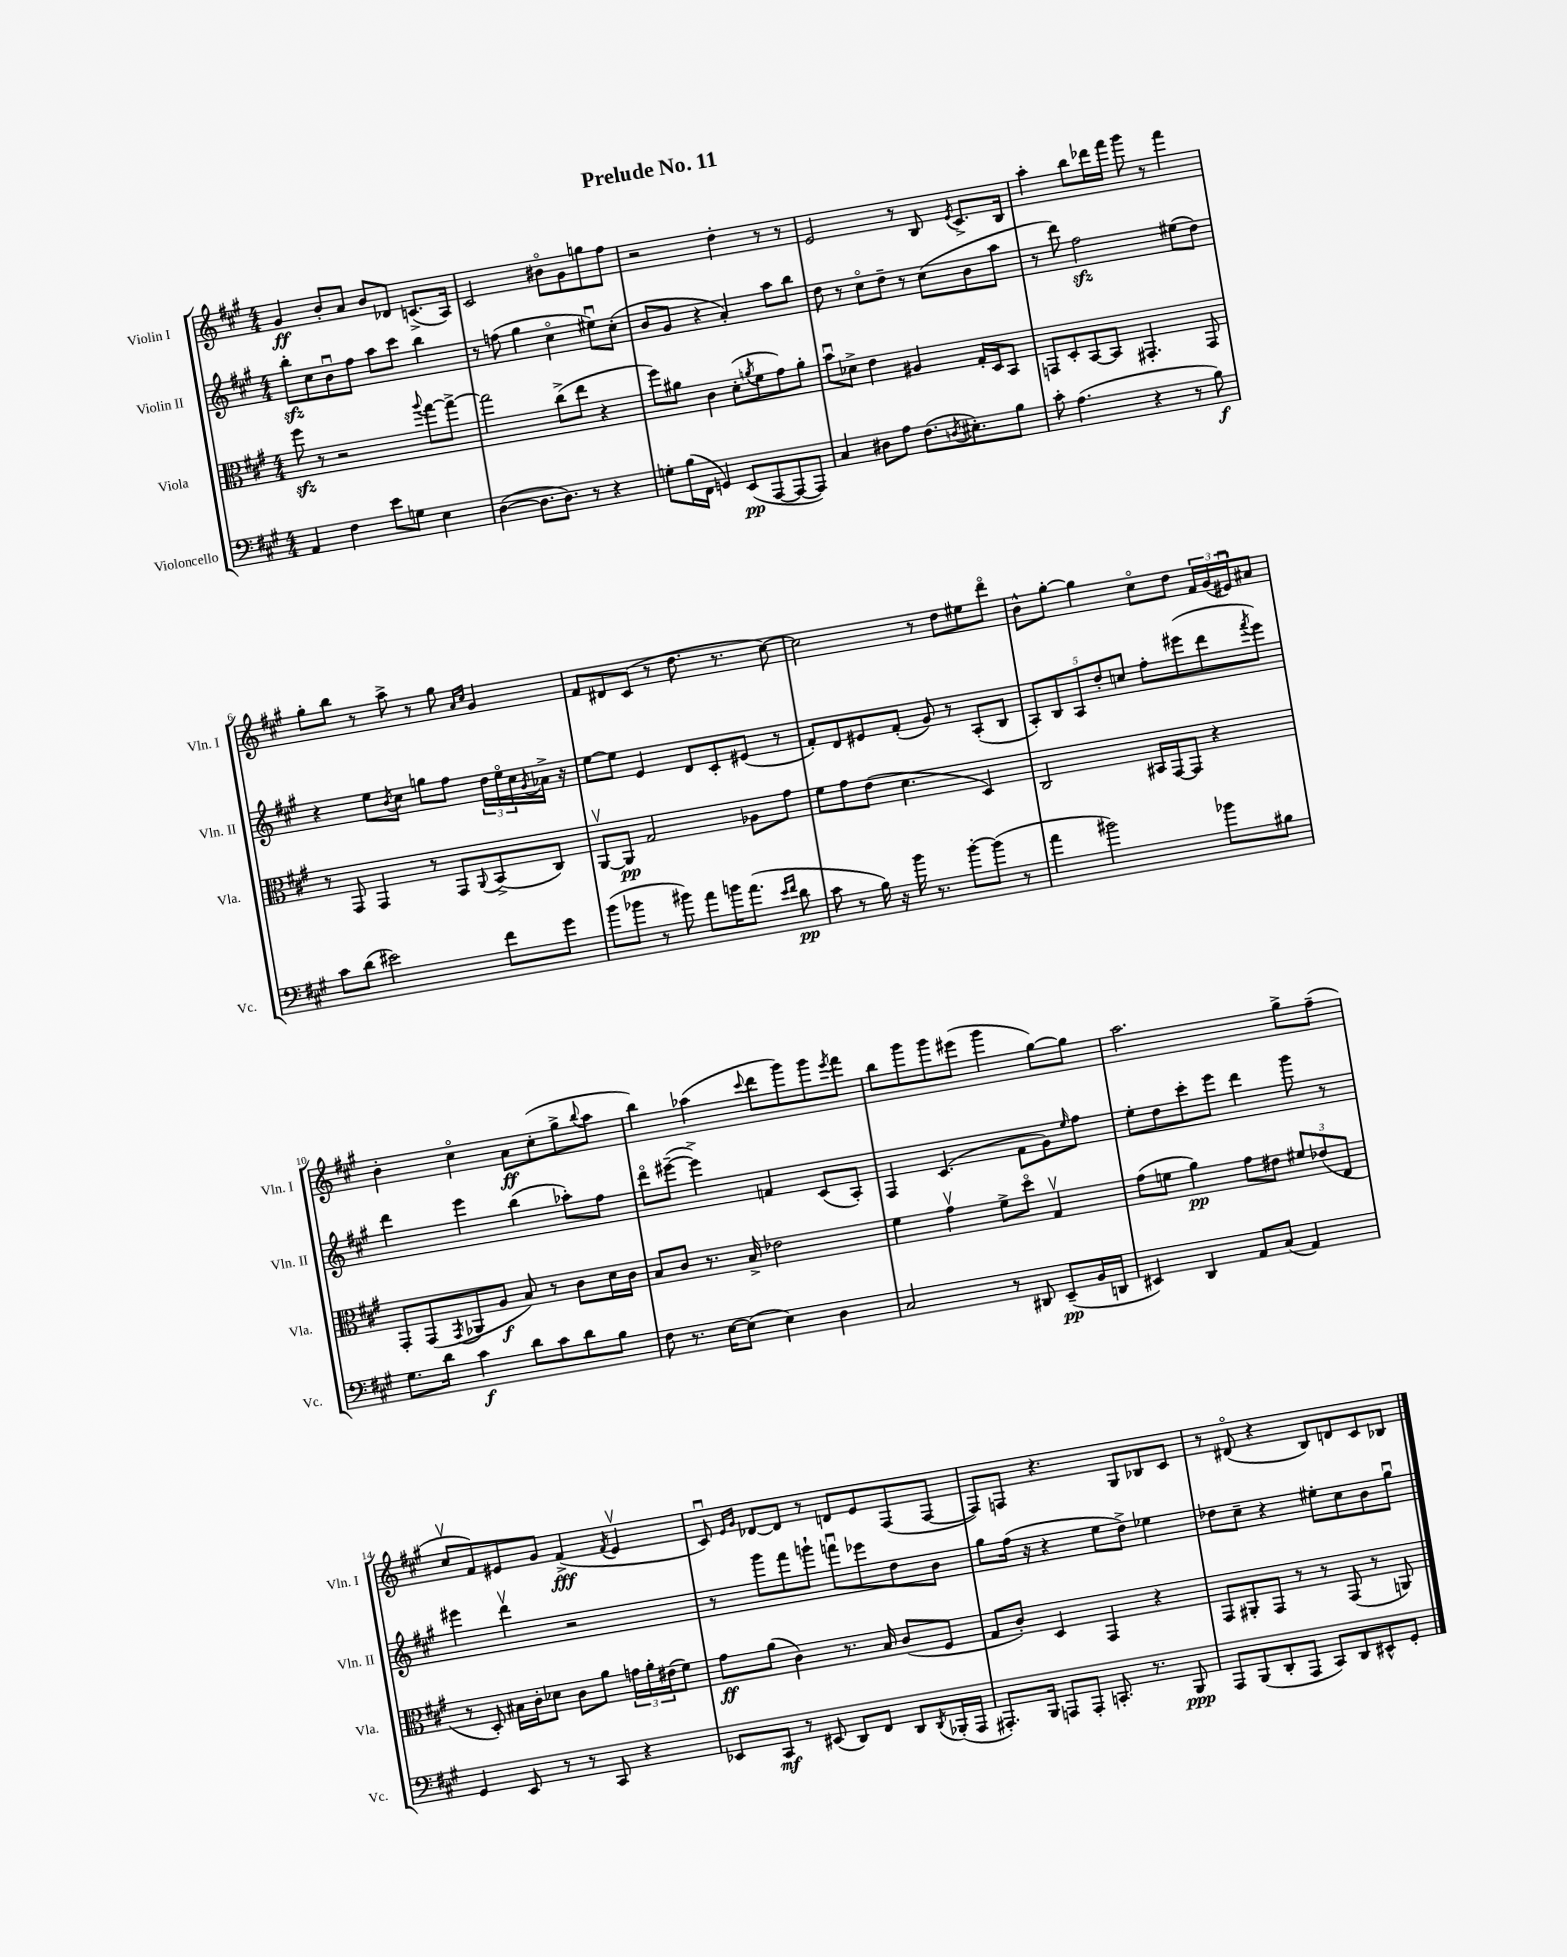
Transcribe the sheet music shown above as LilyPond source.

\header { title = "Prelude No. 11" }
<<
\new StaffGroup <<
\new Staff = "s0" \with { instrumentName = "Violin I" shortInstrumentName = "Vln. I" } {
    \clef treble \key a \major \numericTimeSignature \time 4/4
    gis'4\ff b'8-. a'8 b'8 des'8 c'8.->( a16) |
    cis'2 bis'8\flageolet gis'8 g''8 fis''8 |
    r2 d''4-. r8 r8 |
    e'2 r8 b8 \acciaccatura { e'8 } cis'8.-> b16 |
    a''4-. b''8 des'''16 fis'''16 gis'''8 r8 fis'''4 |
    gis''8-. b''8 r8 a''8-> r8 gis''8 \grace { a'16 cis''16 } gis'4 |
    fis'8 dis'8 cis'8( r8 d''8. r8. cis''8~) |
    cis''2 r8 d''8 eis''8 d'''8\flageolet |
    b'8-^ gis''8~-. gis''4 cis''8\flageolet d''8 \tuplet 3/2 { fis'16 gis'16( eis'16\downbow) } ais'8 |
    b'4-. cis''4\flageolet a'8\ff cis''8-.( gis''8-> \appoggiatura { b''8 } a''8 |
    b''4) aes''4( \appoggiatura { cis'''8 } d'''8 gis'''8) gis'''8 \acciaccatura { e'''8 } fis'''8 |
    b''8 gis'''8 gis'''8 eis'''8( gis'''4 gis''8~) gis''8 |
    a''2. gis''8-> fis''8--( |
    cis''8\upbow fis'8) eis'8 gis'8 fis'4->\fff( \acciaccatura { fis'8 } eis'4\upbow |
    cis'8\downbow) \grace { e'16 gis'16 } des'8~ des'8 r8 d'8 e'8 fis8( fis8~ |
    fis8) f8 r4. gis8 bes8 cis'8 |
    r8 dis'8\flageolet( r4 b8) d'8 cis'8 bes8 \bar "|." |
}
\new Staff = "s1" \with { instrumentName = "Violin II" shortInstrumentName = "Vln. II" } {
    \clef treble \key a \major \numericTimeSignature \time 4/4
    b''8-.\sfz cis''8 b'8\downbow fis''8 a''8 cis'''8 b''4 |
    r8 f''8( gis''4 cis''4\flageolet eis''8\downbow) cis''8-.( |
    b'8 gis'8 r4 a'4-.) a''8 b''8 |
    d''8 r8 cis''8\flageolet d''8-- r8 cis''8( b'8 a''8 |
    r8 d'''8) fis''2\sfz eis''8( d''8) |
    r4 e''8 \acciaccatura { b'8 } cis''8 g''8 fis''8 \tuplet 3/2 { d''16 e''16\flageolet cis''16 } \acciaccatura { gis'8 } aes'16-> r16 |
    e''8~ e''8 e'4 d'8 cis'8-. eis'8( r8 |
    fis'8-.) d'8 eis'8 fis'8-.( gis'8) r8 a8-.( b8 |
    \tuplet 5/4 { a8-.) b8 a8 d''8-. c''8 } fis''8-. eis'''8( d'''8 \acciaccatura { fis'''8 } eis'''8) |
    d'''4 e'''4 b''4( aes''8-.) fis''8 |
    d'''8\flageolet eis'''8~--( eis'''4->) f'4 cis'8( a8-.) |
    fis4 cis'4.( fis'8 gis'8) \grace { e''16 } fis''8 |
    e''8-. d''8 cis'''8-. e'''8 d'''4 gis'''8 r8 |
    eis'''4 d'''4\upbow r2 |
    r8 gis'''8 fis'''8 g'''8-! f'''8\downbow ees'''8 d''8 b'8 |
    gis''8 fis''16( r16 r4 e''8 d''8->) ees''4 |
    des''8 cis''8-- r4 eis''8-. cis''8 b'8 gis''8\downbow \bar "|." |
}
\new Staff = "s2" \with { instrumentName = "Viola" shortInstrumentName = "Vla." } {
    \clef alto \key a \major \numericTimeSignature \time 4/4
    fis''8\sfz r8 r2 \appoggiatura { a''8 } gis''8~ gis''8~-> |
    gis''2 cis''8->( e''8 r4 |
    fis''8) ais'8 cis'4 d'8-.( \acciaccatura { a'8 } fis'8 gis'8) a'8-. |
    b'8\downbow des'8-> e'4 ais4 gis16-. d16 b,8 |
    g,8 d8-. b,8~ b,8 gis,4.-. gis,8 |
    r8 gis,8 gis,4 r8 gis,8 \appoggiatura { a,8 } b,8->( cis8) |
    a,8~\upbow a,8\pp gis2 aes8 gis'8 |
    fis'8 gis'8 e'8( d'4. d4) |
    cis2 bis,16 gis,16~ gis,8 r4 |
    gis,8-. gis,8( \acciaccatura { gis,8 } aes,8 a8\f b8) r8 cis'8 d'16 cis'16 |
    b8 cis'8 r8. b16-> ees'2 |
    fis'4 gis'4\upbow fis'8-> d''8\flageolet gis4\upbow |
    gis'8( f'8 a'4\pp) gis'8 eis'8 \tuplet 3/2 { fis'8 ees'8( e8 } |
    r8 d8-.) bis16 cis'16-. des'8 cis'8 a'8 \tuplet 3/2 { g'16 a'16-. eis'16( } fis'8) |
    gis'8\ff a'8( cis'4) r8. b16 cis'8( fis8 |
    gis8 cis'8-.) d4 gis,4 r4 |
    gis,8 ais,8-. gis,8 r8 r8 gis,8( r8 a,8) \bar "|." |
}
\new Staff = "s3" \with { instrumentName = "Violoncello" shortInstrumentName = "Vc." } {
    \clef bass \key a \major \numericTimeSignature \time 4/4
    a,4 fis4 e'8 g8 e4 |
    d4~( d8. d8.) r8 r4 |
    g8-. b16( fis,16 g,4) e,8\pp( a,,8~ a,,8~ a,,8) |
    cis4 dis8 a8 fis8.( \acciaccatura { d8 } eis8.-.) b8 |
    cis'8-. a4.( r4 r8 b8\f) |
    cis'8 d'8( eis'2) fis'8 gis'8 |
    b'8( bes'8 r8 bis'8) a'8 b'16 a'8.( \grace { e'16 fis'16 } d'8\pp |
    cis'8 r8 b16) r16 b'16 r8. b'8~-. b'8( r8 |
    a'4 bis'2) bes'8 bis8 |
    gis8. d'16 cis'4\f d'8 cis'8 d'8 b8 |
    fis8 r8. e16~ e8( e4) d4 |
    cis2 r8 dis,8 e,8--\pp( b,16 d,16 |
    eis,4) d,4 a,8 cis8( a,4) |
    gis,4 e,8 r8 r8 cis,8 r4 |
    ees,8 cis,8\mf r8 eis,8( d,8) fis,8 d,8 \acciaccatura { d,8 } bes,,16-.( a,,16 |
    ais,,8.-.) b,,16 a,,8 a,,8-. c,8.-. r8. b,,8\ppp |
    a,,8 b,,8( d,8-. a,,8 cis,8) d,8 eis,8-^ gis,8-. \bar "|." |
}
>>
>>
